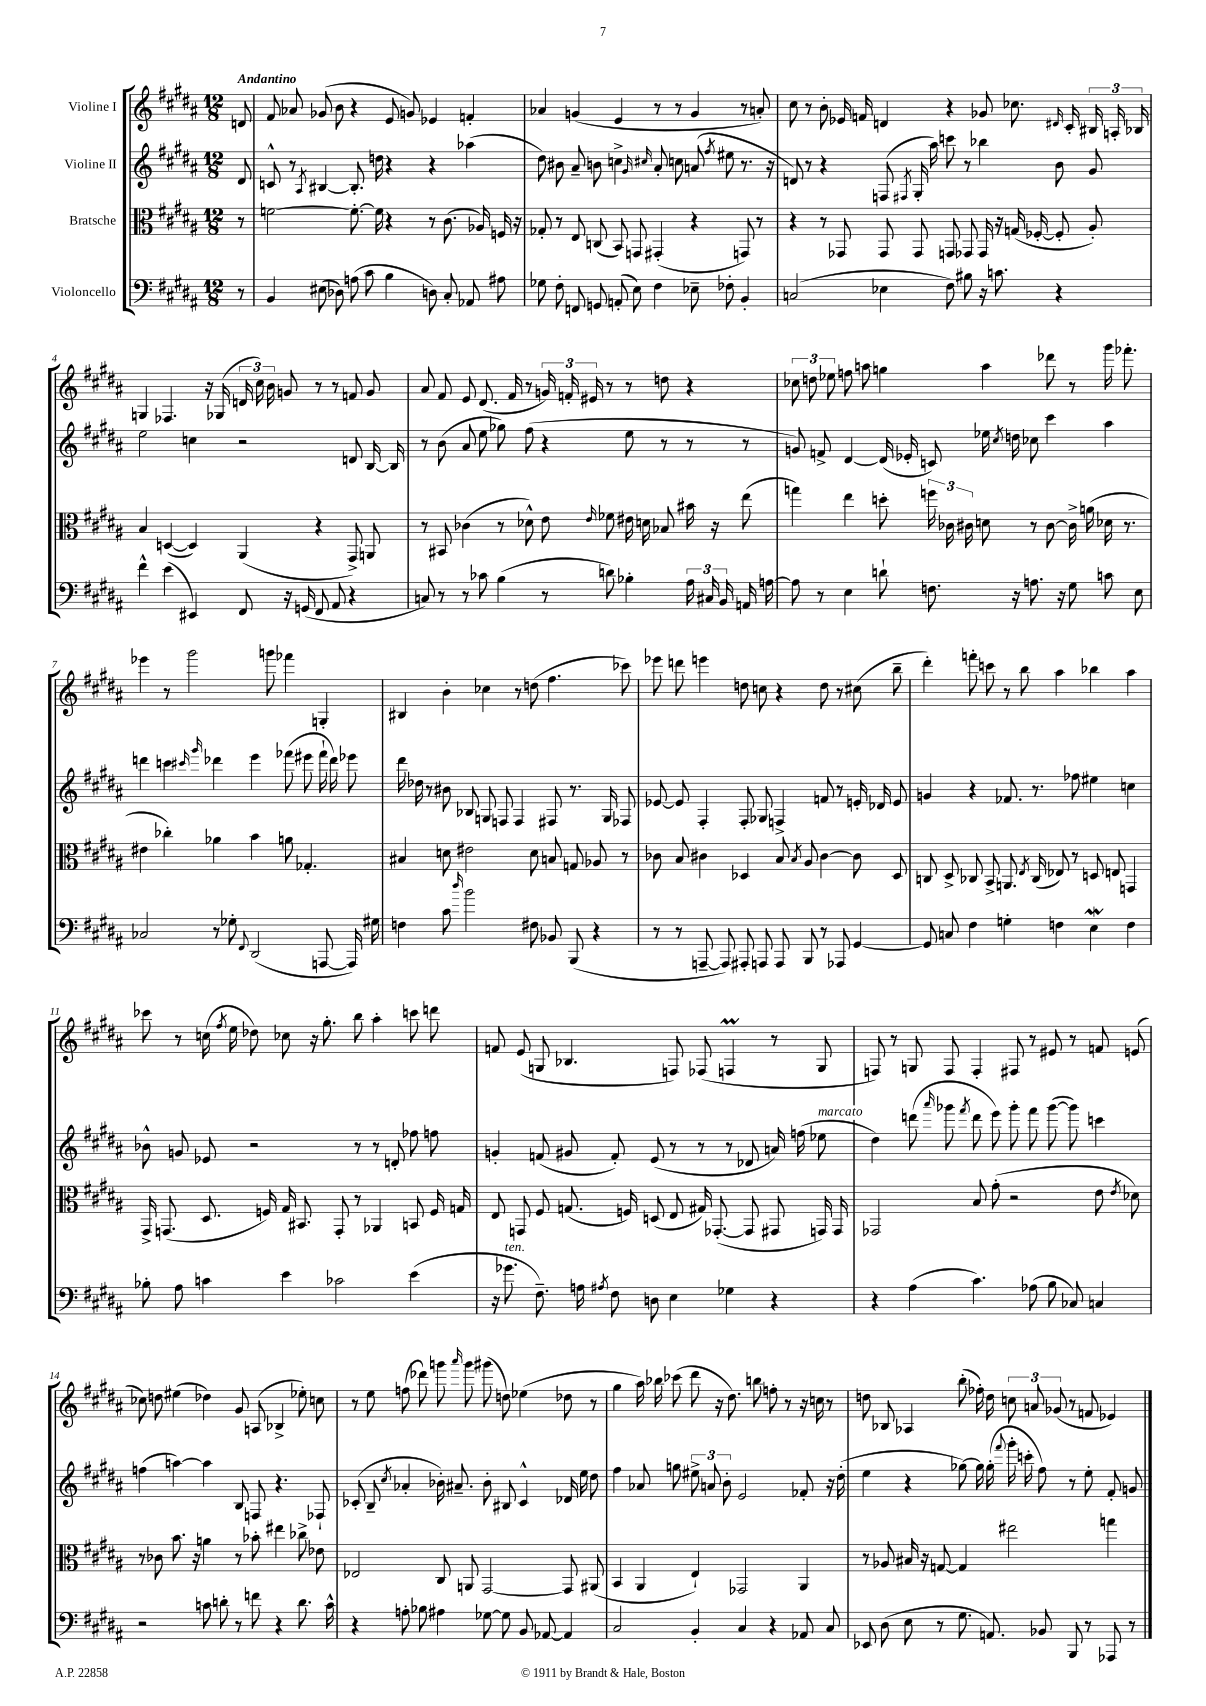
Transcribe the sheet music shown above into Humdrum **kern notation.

**kern	**kern	**kern	**kern
*staff4	*staff3	*staff2	*staff1
*clefF4	*clefC3	*clefG2	*clefG2
*k[f#c#g#d#a#]	*k[f#c#g#d#a#]	*k[f#c#g#d#a#]	*k[f#c#g#d#a#]
*M12/8	*M12/8	*M12/8	*M12/8
8r	8r	8d#	8d
=	=	=	=
4BB	[2f	8c^^	8f#
.	.	8r	8a-
.	.	8qA#	.
(8E#	.	[4B#	(8g-
8D-)	.	.	8b
(8A	8.f'_	8.B#']	4r
8c#	.	.	.
.	16f]	16dd	.
4B	4r	4r	8e
.	.	.	8g)
8D)	8r	4r	4e-
8C#'	(8.c#	.	.
8AA-	.	(4aa-	4f'
.	16A-)	.	.
8A#	16F	.	.
.	16r	.	.
=	=	=	=
8G-	8G-'	8dd#)	4a-
8F#'	8r	8b#	.
8FF	8E	8a#~	(4g
8GG	(8C	8b	.
(8AA'	8BB)	4cc^	4e
8E)	8GG	.	.
.	.	16qqg#	.
.	.	16qqcc#	.
4F#	(4GG#'	8a#'	8r
.	.	8cc	8r
8E-~	4r	(8a	4g
.	.	8qff#	.
8F-'	.	8ee#	.
4BB'	8GG)	8.r	8r
.	8r	.	8a')
.	.	16r	.
=	=	=	=
(2C	4r	8d)	8cc#
.	.	8r	8r
.	8r	4r	8b'
.	8GG-	.	16e-
.	.	.	16f
4E-	8GG-	(8F	4d
.	.	8qF#	.
.	8GG-	16G#'	.
.	.	16aa#)	.
8F#)	8GG	8ccc	4r
8B#	8GG-	8r	.
16r	16GG-	4bb-	8g-
8.c	16r	.	.
.	(16G	.	8.cc-
.	[16F-'	.	.
4r	8F-']	8b	.
.	.	.	16qqd#
.	.	.	16c#'
.	8A#')	8g#	24B#
.	.	.	24A'
.	.	.	24B-
=	=	=	=
4f#^^	4B	2ee	4G
(4e	([4D	.	4.F-
4EE#)	4D])	4cc	.
.	.	.	16r
.	.	.	(16G-
8FF#	(4AA#	2r	24d
.	.	.	24cc#)
.	.	.	24b
16r	.	.	8g
(16GG	.	.	.
8FF#	4r	.	8r
8AA#	.	.	8r
4r	8GG#^)	8d	8f
.	8AA	[16B	8g
.	.	16B]	.
=	=	=	=
8C)	8r	8r	8a#
8r	8BB#	(8b	8f#
8r	(4c-	8a#	8e
8c-	.	8ee	(8.d#
(4B	8r	8gg-)	.
.	.	.	16f#
.	8d-^^)	(8ff#	8r
8r	8e	4r	24g)
.	.	.	24f'
.	.	.	24e#
.	16qqe	.	.
8d)	8f-	.	8r
4B-'	16e#	8ee	8r
.	16d	.	.
.	8B-	8r	8dd
24A#	16b#	8r	4r
24C#	.	.	.
.	16r	.	.
24BB	.	.	.
16AA	(8ee	8r	.
[16A	.	.	.
=	=	=	=
8A]	4gg)	8g)	12cc-
.	.	.	12dd
8r	.	8f^	.
.	.	.	12ee-
4E	4ee	[4d#	8ff
.	.	.	8aa
8d`	8dd'	(16d#]	4gg
.	.	16e-'	.
8.F	24ff	8c)	.
.	24c-	.	.
.	24c#	.	.
.	8d	16ee-	4aa
.	.	8qcc#	.
16r	.	16dd	.
8.A	8r	8cc-	.
.	[8c#	4ccc#	8ddd-
16r	.	.	.
8G#	16c#^]	.	8r
.	(16a	.	.
8c	16d-	4aa#	16ggg#
.	8.r	.	8.fff-'
8E	.	.	.
=	=	=	=
2C-	4e#	4ddd	4eee-
.	4cc-')	4ccc	8r
.	.	.	2ggg#
.	.	16qqccc#	.
.	.	16qqggg#	.
8r	4a-	4ddd-	.
8G-'	.	.	.
8qqFF#	.	.	.
(2DD#	4b	4eee	.
.	.	.	8ggg
.	8a	(8fff-	4fff-
.	4.G-'	8eee#	.
[8AAA	.	16fff-`	4G'
.	.	16ddd-)	.
16AAA])	.	8eee-	.
16G#	.	.	.
=	=	=	=
4F	4B#	16ddd#	4B#
.	.	16dd-	.
.	.	8r	.
8c#	8d	8b#	4b'
16qqdd#	.	.	.
2b	2e#	8B-	.
.	.	8G	4cc-
.	.	8F	.
.	.	4F	8r
8F#	8d	.	(8dd
8BB-	8B	8F#	4.ff#
(8BBB	8G	8.r	.
4r	8A-	.	.
.	.	16G	.
.	8r	8F-	8ccc-)
=	=	=	=
8r	8c-	[8e-	8eee-
8r	8B	8e-]	8ddd
[8AAA~	4c#	4F#'	4eee
8AAA])	.	.	.
8AAA#'	4D-	8F#'	8dd
8AAA	.	8G-	8cc
8AAA	8B	4F^	4r
.	8qB	.	.
8BBB	8A#	.	.
8r	[4c#	8f	8dd
8AAA-	.	8r	8r
[4GG#	8c#]	16e'	(8cc#
.	.	16d-	.
.	8D-	8e	8bb~
=	=	=	=
8GG#]	8C	4g	4ddd#')
8C	8D#^	.	.
4F#	8C-	4r	8fff'
.	8BB^	.	8ccc
4G'	8.AA	8.f-	8r
.	.	.	8bb
.	8qE	.	.
.	(16C-	8.r	.
4F	8E-)	.	4aa#
.	8r	8ff-	.
4E	8D	4ee#	4bb-
.	8E	.	.
4F	4GG	4cc	4aa#
=	=	=	=
8B-'	16GG#^	8b-^^	8ccc-
.	(8.GG	.	.
8A#	.	8g	8r
4c	8.D#	8e-	(16cc
.	.	.	8qff#
.	.	.	16ee
.	.	2r	8dd-)
.	16F)	.	.
4e	16G#	.	8cc-
.	8.BB#	.	.
.	.	.	16r
.	.	.	8.gg#'
2c-	8GG'	.	.
.	8r	8r	8bb
.	4AA-	8r	4aa#'
.	.	8d'	.
(4e	8BB	8ff-	8ccc
.	16F	8ff	8ddd
.	16G	.	.
=	=	=	=
16r	8E	4g'	8f
8.g-	.	.	.
.	8GG	.	(8e
8.F#~)	8F#	(8f	8G
.	(8.G	8g#	4.B-
16A	.	.	.
8qA#	.	.	.
8F#	.	8f')	.
.	16F)	.	.
8D	(8D	(8e	.
4E	8E	8r	8F)
.	16G#)	8r	(8F-
.	([8.GG-'	.	.
4G-	.	8r	4F
.	8GG-]	8d-	.
4r	8GG#	16a)	8r
.	.	(16ff	.
.	16GG)	8ee-	8G
.	16GG	.	.
=	=	=	=
4r	2GG-	4dd#)	8F)
.	.	.	8r
(4A#	.	(8ddd	8G
.	.	16qqaaa#	.
.	.	8ggg-	8F
.	.	8qfff#	.
4.c#)	8B	8ddd	4F'
.	(8g#'	8eee)	.
.	2r	8ggg-'	8F#
(8A-	.	8fff#	8r
8B	.	([8ggg-	8e#
8C-)	.	8ggg-])	8r
4C	8e	4ccc	8f
.	8qe	.	.
.	8d-)	.	(8e
=	=	=	=
2r	8r	(4ff	8cc-)
.	8c-	.	8dd
.	8.b	[4aa)	(4ee#
.	16r	.	.
8c	4a	4aa]	4dd-)
8d'	.	.	.
8r	8r	8B	8g#
8f	8b-'	8F	(8A
4r	4ee#	4.r	4B-^
8.d	8cc-^	.	8ee-')
.	8e-	8F-`	8cc
16c^^	.	.	.
=	=	=	=
4r	2E-	(8c-'	8r
.	.	8B~	8ee
.	.	8qcc#	.
8A'	.	4a-'	(8ff
8B-	.	.	8ddd-)
4A#	8C#	16b-')	8ggg
.	.	8.a#~	.
.	.	.	16qqaaa#
.	8AA	.	8ggg
[8G-	[2GG#	8b-'	(8ggg#
8G-]	.	8B#	8dd)
8BB	.	4c-^^	(4ee-
[8AA-	.	.	.
4AA-]	8GG#]	16d-	8dd-
.	.	16ee	.
.	(8AA#	8dd#	8r
=	=	=	=
2C#	4BB	4ff#	4gg#
.	4AA#	8a-	16aa#)
.	.	.	16bb-
.	.	8gg	(8ccc-
4BB'	4E`)	12ee#^	8ddd#
.	.	12a	.
.	.	.	16r
.	.	12b'	.
.	.	.	8.dd#)
4C#	2GG-	2e	.
.	.	.	8bb
4r	.	.	8ff'
.	.	.	8r
8AA-	4AA#	8f-'	16r
.	.	.	16cc
8C#	.	16r	8r
.	.	(16dd#'	.
=	=	=	=
8EE-	8r	4ee	8dd
(8D#	8A-	.	8B-
8E	16B#	4r	4A-
.	16r	.	.
8r	[8G	.	.
8.G#	4G]	[8gg-)	(8bb'
.	.	16gg-]	16ff-')
8.AA)	.	(16gg-'	16dd
.	.	8qqfff#	.
.	2ee#	16ggg#'	12cc
.	.	16ccc'	.
.	.	.	12a
8BB-	.	8ff#)	.
.	.	.	(12g-
8BBB	.	8r	8r
8r	.	8ee'	8f
8AAA-	4gg	8f#'	4e-)
8r	.	8g	.
==	==	==	==
*-	*-	*-	*-
